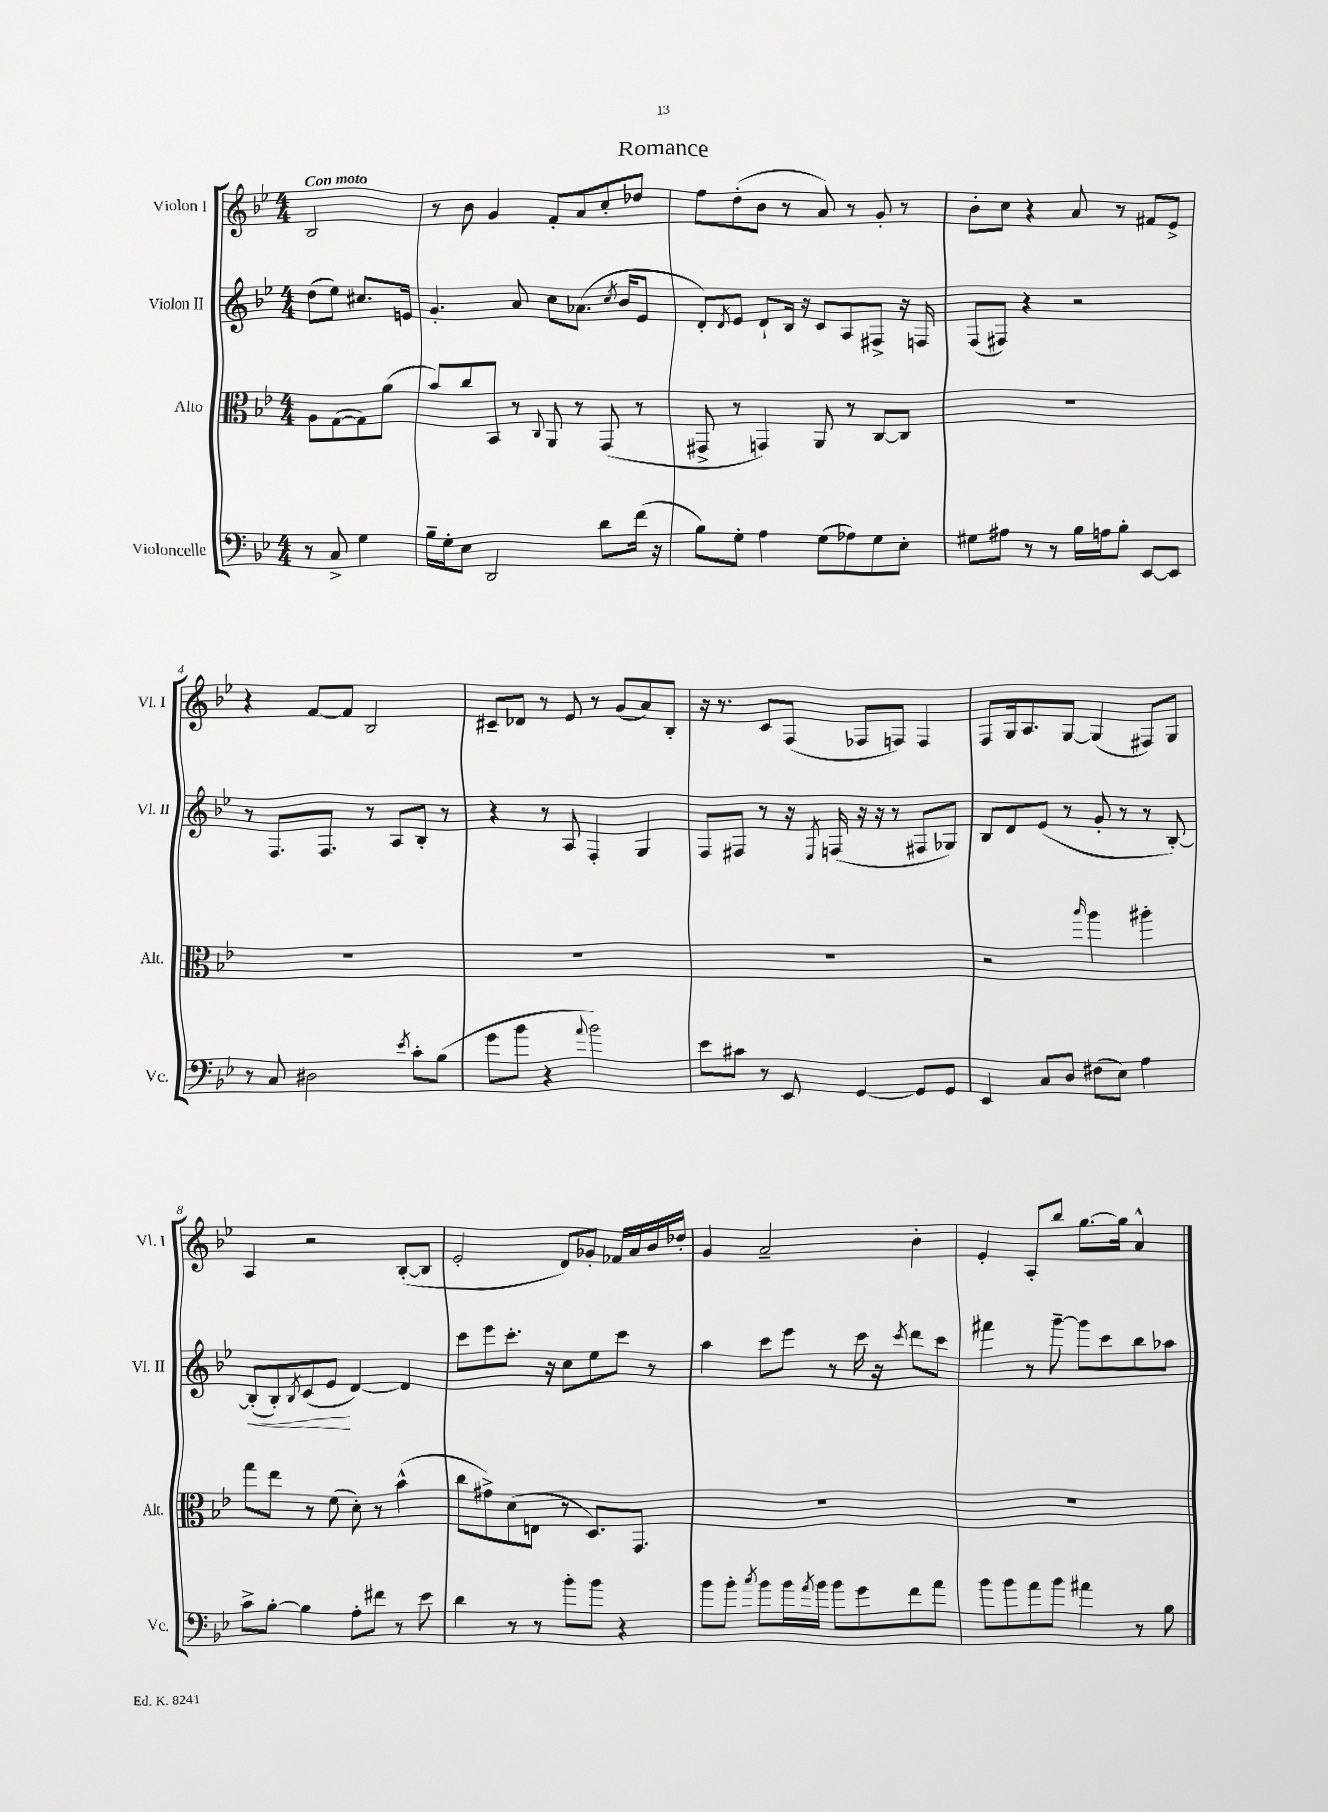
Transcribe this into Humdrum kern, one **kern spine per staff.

**kern	**kern	**kern	**kern
*staff4	*staff3	*staff2	*staff1
*clefF4	*clefC3	*clefG2	*clefG2
*k[b-e-]	*k[b-e-]	*k[b-e-]	*k[b-e-]
*M4/4	*M4/4	*M4/4	*M4/4
8r	8A	(8dd	2B-
8C^	([8G	8ee-)	.
4G	8G])	8.cc#	.
.	(8a	.	.
.	.	16e	.
=	=	=	=
16B-~	8b-)	4.g'	8r
16G'	.	.	.
8E-	8cc	.	8b-
2DD	8BB-	.	4g
.	8r	8a	.
.	8qqC	.	.
.	8AA	8cc	8f'
.	8r	(8.a-	8a
8d	(8GG	.	8cc'
.	.	8qcc	.
.	.	16b-	.
(16f	8r	8e-	8dd-
16r	.	.	.
=	=	=	=
8B-)	8GG#^	8d')	8ff
.	.	8qd	.
8G'	8r	8e-	(8dd'
4A	4GG)	8d`	8b-
.	.	16B-	8r
.	.	16r	.
(8G	8AA	8c	8a)
8A-)	8r	8A	8r
8G	[8C	8F#^	8g'
8E-'	8C]	16r	8r
.	.	16F	.
=	=	=	=
8G#	1r	(8F	8b-'
8A#	.	8F#)	8cc
8r	.	4r	4r
8r	.	.	.
16B-	.	2r	8a
16A	.	.	.
8B-'	.	.	8r
[8EE-	.	.	8f#
8EE-]	.	.	8e-^
=	=	=	=
8r	1r	8r	4r
8C	.	8.F	.
2D#	.	.	[8f
.	.	8.F	.
.	.	.	8f]
.	.	8r	2B-
.	.	8A	.
8qe-	.	.	.
8c'	.	8B-'	.
(8B-	.	8r	.
=	=	=	=
8g	1r	4r	8c#~
8b-	.	.	8d-
4r	.	8r	8r
.	.	8A	8e-
8qqa	.	.	.
2b-)	.	4F'	8r
.	.	.	(8g
.	.	4G	8a)
.	.	.	8B-'
=	=	=	=
8e-	1r	8F	16r
.	.	.	8.r
8c#	.	8F#	.
8r	.	8r	8c
8EE-	.	16r	(8F
.	.	8qE-	.
.	.	(16F	.
[4GG	.	16r	8F-
.	.	16r	.
.	.	8r	8F)
8GG]	.	8F#	4F
8GG	.	8G-)	.
=	=	=	=
4EE-	2r	8B-	8F
.	.	8d	16G
.	.	.	8.A
8C	.	(8e-	.
8D	.	8r	[8G
.	16qqbb-	.	.
(8F#	4aa	8g'	(4G]
8E-)	.	8r	.
4A	4aa#'	8r	8F#)
.	.	[8B-')	8G
=	=	=	=
8c^	8gg	(8B-']	4A
[8B-'	8ee-	8B-')	.
.	.	8qB-	.
4B-]	8r	(8c	2r
.	(8f	8e-	.
8A'	8d')	[4d)	.
8f#	8r	.	.
8r	(4b-^^	4d]	([8B-'
8e-	.	.	8B-]
=	=	=	=
4d	8cc	8ccc	2e-'
.	8g#^)	8eee-	.
8r	(8d	8.ccc'	.
8r	8E	.	.
.	.	16r	.
8b-'	8r	8cc	8d)
8b-	8.D)	8ee-	8g-'
4r	.	8ccc	16f-
.	8.GG	.	16a
.	.	8r	16b-
.	.	.	16dd-'
=	=	=	=
8b-	1r	4aa	4g
8b-'	.	.	.
8qcc	.	.	.
8b-	.	8ccc	2a~
16b-	.	8eee-	.
8qa	.	.	.
16b-	.	.	.
8b-	.	8r	.
8g	.	16ccc	.
.	.	16r	.
.	.	8qccc	.
8f	.	8ddd	4b-'
8a	.	8ccc	.
=	=	=	=
8b-	1r	4fff#	4e-'
8b-	.	.	.
8a	.	8r	8A'
8b-	.	[8ggg~	8bb-
4a#	.	8ggg]	[8.gg
.	.	8ccc	.
.	.	.	16gg]
8r	.	8bb-	4a^^
8B-	.	8aa-	.
==	==	==	==
*-	*-	*-	*-
